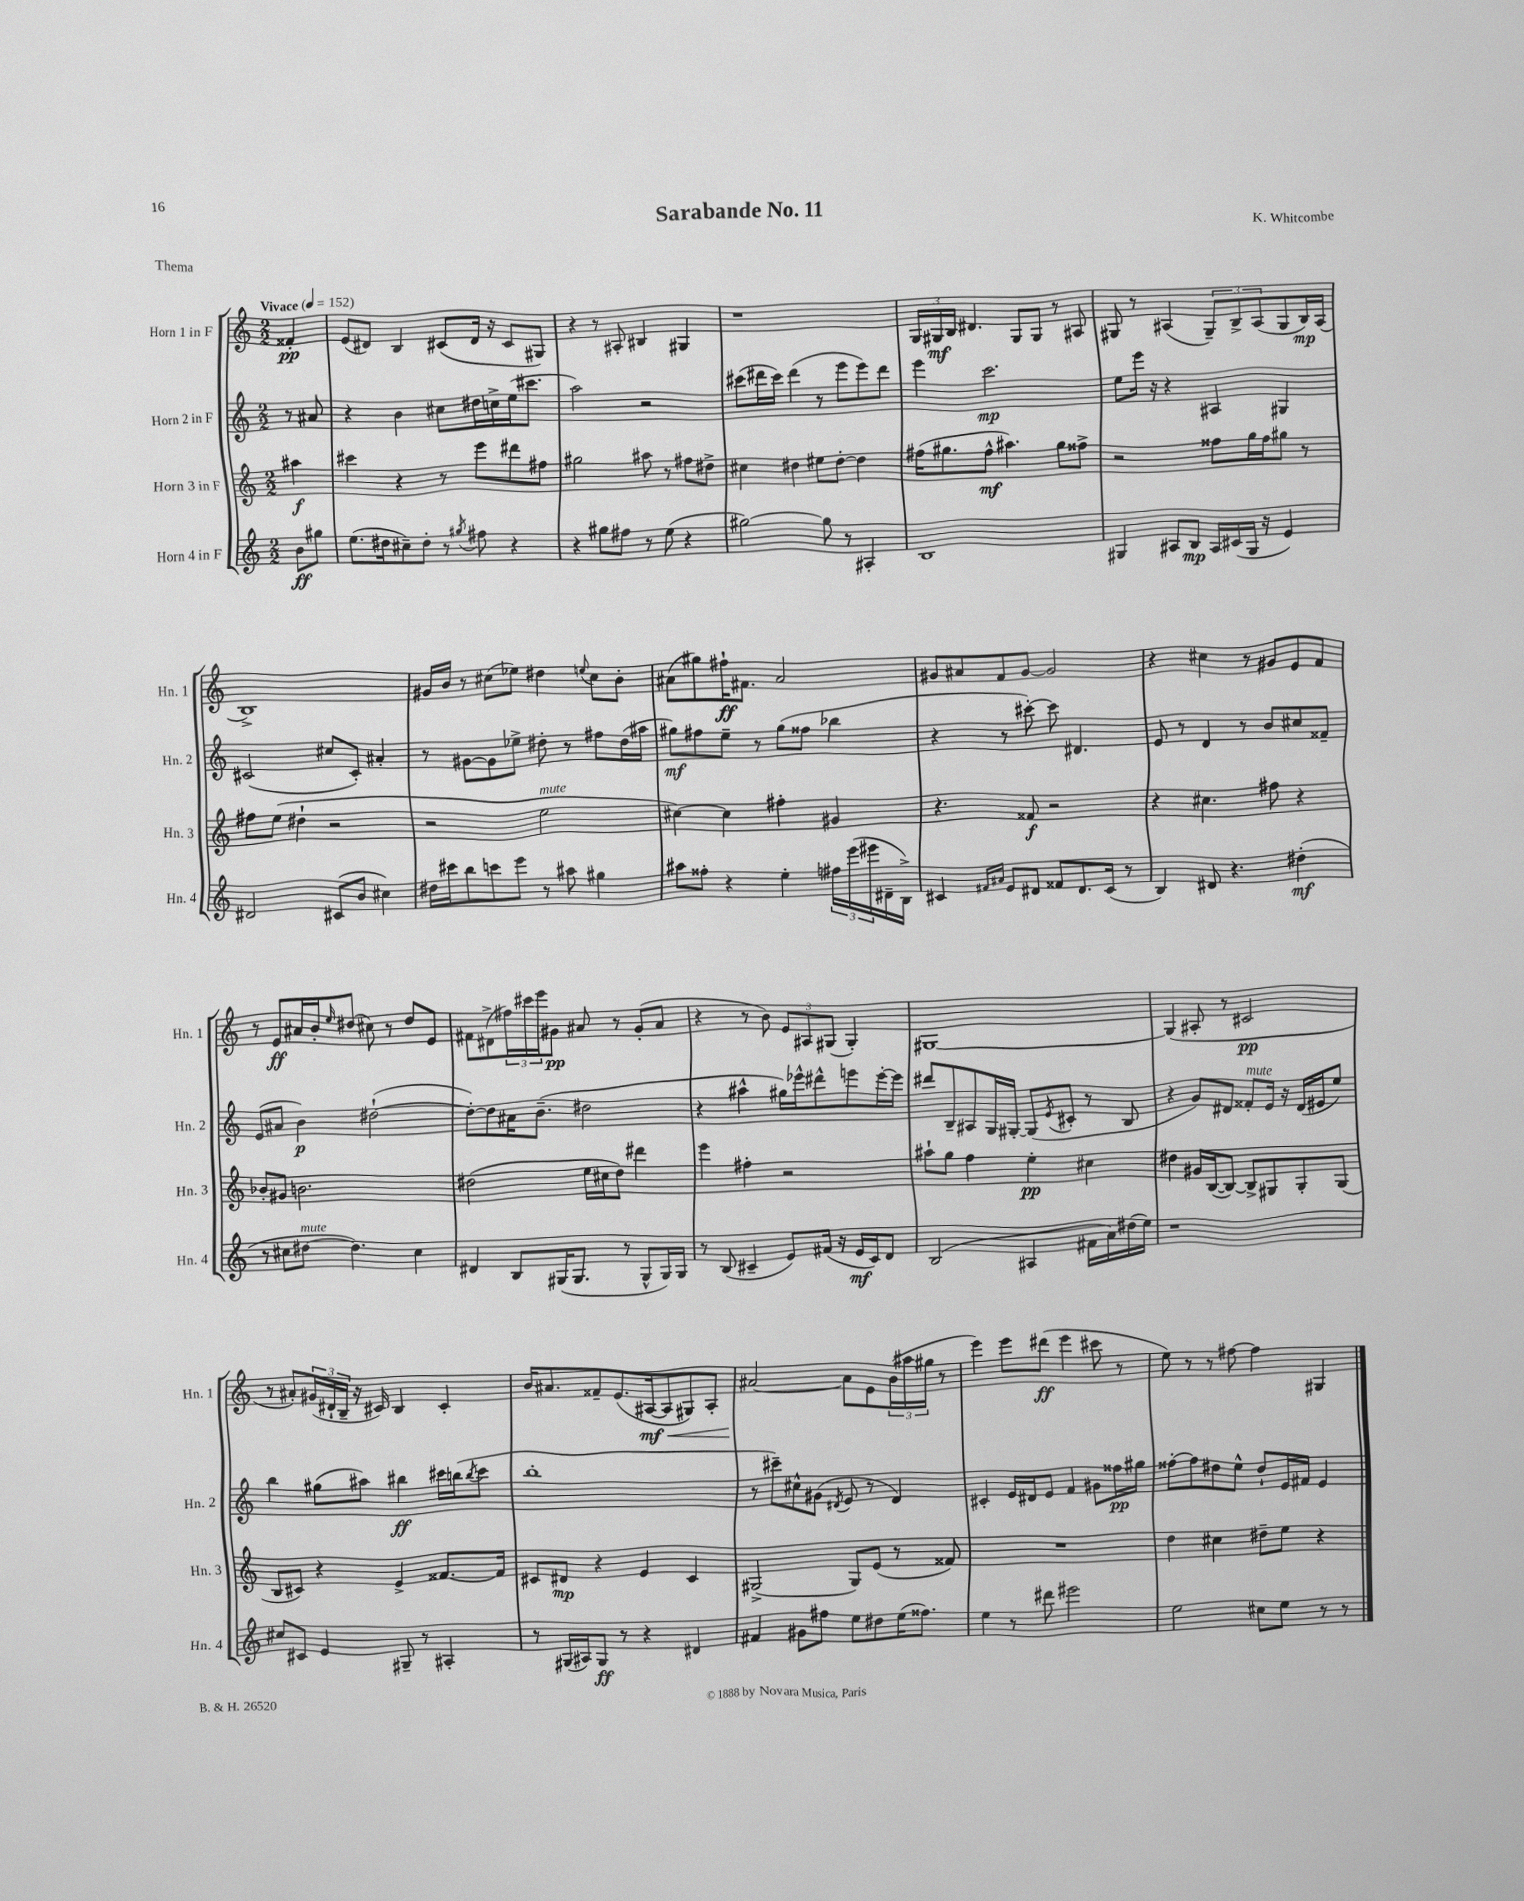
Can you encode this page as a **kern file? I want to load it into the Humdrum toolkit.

**kern	**dynam	**kern	**dynam	**kern	**dynam	**kern	**dynam
*part4	*part4	*part3	*part3	*part2	*part2	*part1	*part1
*staff4	*staff4	*staff3	*staff3	*staff2	*staff2	*staff1	*staff1
*I"Horn 4 in F	*	*I"Horn 3 in F	*	*I"Horn 2 in F	*	*I"Horn 1 in F	*
*I'Hn. 4	*	*I'Hn. 3	*	*I'Hn. 2	*	*I'Hn. 1	*
*clefG2	*	*clefG2	*	*clefG2	*	*clefG2	*
*k[]	*	*k[]	*	*k[]	*	*k[]	*
*M2/2	*	*M2/2	*	*M2/2	*	*M2/2	*
*MM152	*	*MM152	*	*MM152	*	*MM152	*
=	=	=	=	=	=	=	=
!	!	!	!	!	!	!LO:TX:a:B:t=Vivace	!
8b\L	ff	4aa#X\	f	8r	.	4f##X'/	pp
8gg#X\J	.	.	.	8a#X/	.	.	.
=1	=1	=1	=1	=1	=1	=1	=1
(8.ee\L	.	4ccc#X\	.	4r	.	(8e/L	.
.	.	.	.	.	.	8d#X/J)	.
16dd#X\k	.	.	.	.	.	.	.
8cc#X~\)	.	4r	.	4b\	.	4B/	.
8dd#'\J	.	.	.	.	.	.	.
8r	.	8r	.	8cc#X\L	.	(8c#X/L	.
8qgg#X/	.	.	.	.	.	.	.
8ff#X\	.	8eee\L	.	16dd#X\L	.	16d#/Jk	.
.	.	.	.	16ccn^\	.	16r	.
4r	.	8ddd#X\	.	(16ee\J	.	8c#/L	.
.	.	.	.	8.ccc#X\J	.	.	.
.	.	8ff#X\J	.	.	.	8G#X/J)	.
=2	=2	=2	=2	=2	=2	=2	=2
4r	.	2gg#X\	.	2aa\)	.	4r	.
8gg#X\L	.	.	.	.	.	8r	.
8ff#X\J	.	.	.	.	.	8A#X'/	.
8r	.	8aa#X\	.	2r	.	4B#X/	.
(8ee\	.	8r	.	.	.	.	.
4r	.	8ff#X\L	.	.	.	4G#X/	.
.	.	8dd#X^\J	.	.	.	.	.
=3	=3	=3	=3	=3	=3	=3	=3
[2gg#X\)	.	4cc#X\	.	(8ccc#X\L	.	1r	.
.	.	.	.	16ddd#X\L	.	.	.
.	.	.	.	16ccc#\JJ)	.	.	.
.	.	4dd#X\	.	(4ddd#\	.	.	.
8gg#\]	.	8ee#X\L	.	8r	.	.	.
8r	.	[8dd#'\J	.	8eee\L	.	.	.
4A#X'/	.	4dd#\]	.	8eee\)	.	.	.
.	.	.	.	8ddd#\J	.	.	.
=4	=4	=4	=4	=4	=4	=4	=4
1B	.	(16ff#X\KL	.	4eee\	.	24G/LL	.
.	.	.	.	.	.	24G#X/	mf
.	.	8.gg#X\	.	.	.	.	.
.	.	.	.	.	.	24B/JJ	.
.	.	.	.	.	.	4.d#X/	.
.	.	8ff#^^\J	mf	2.ccc\	mp	.	.
.	.	4.aa#X\)	.	.	.	.	.
.	.	.	.	.	.	8G#/L	.
.	.	.	.	.	.	8G#/J	.
.	.	8gg#\L	.	.	.	8r	.
.	.	8ff##X^\J	.	.	.	8A#X/	.
=5	=5	=5	=5	=5	=5	=5	=5
4G#X/	.	2r	.	8ee\L	.	8G#X/	.
.	.	.	.	16eee\Jk	.	8r	.
.	.	.	.	16r	.	.	.
8A#X/L	.	.	.	4r	.	(4A#X/	.
8B/J	mp	.	.	.	.	.	.
16A#/LL	.	8ff##X\L	.	4A#X/	.	12G#~/L)	.
(16c#X/	.	.	.	.	.	.	.
.	.	.	.	.	.	12B^/	.
16G#/JJ	.	16gg\L	.	.	.	.	.
.	.	.	.	.	.	(12A#/	.
16r	.	16ff##\J	.	.	.	.	.
4e/)	.	8gg#X\J	.	4G#X/	.	8G#/	.
.	.	8r	.	.	.	16B/L)	mp
.	.	.	.	.	.	(16A#/JJ	.
!!LO:LB:g=z
=6	=6	=6	=6	=6	=6	=6	=6
2d#X/	.	8ff#X\L	.	(2c#X/	.	1B^)	.
.	.	(8ee\J	.	.	.	.	.
.	.	4dd#X`\	.	.	.	.	.
(8c#X/L	.	2r	.	8cc#X/L	.	.	.
8b/J	.	.	.	8c#'/J)	.	.	.
4cc#X\)	.	.	.	4a#X'/	.	.	.
=7	=7	=7	=7	=7	=7	=7	=7
16dd#X\LL	.	2r	.	8r	.	16g#X/LL	.
16ccc#X\J	.	.	.	.	.	16b/JJ	.
8bb\	.	.	.	[8g#X\L	.	8r	.
8cccn\	.	.	.	8g#\]	.	(8cc#X\L	.
8eee\J	.	.	.	8ee-X^\J	.	8ee-X\J)	.
!	!	!LO:TX:a:i:t=mute	!	!	!	!	!
8r	.	2ee\	.	8dd#X'\	.	4dd#X\	.
8aa#X\	.	.	.	8r	.	.	.
.	.	.	.	.	.	8qqeen/	.
4gg#X\	.	.	.	8ff#X\L	.	8cc#\L	.
.	.	.	.	(16dd#\L	.	8b'\J	.
.	.	.	.	16aa#X\JJ	.	.	.
=8	=8	=8	=8	=8	=8	=8	=8
8aa#X\L	.	[4cc#X\)	.	8gg#X\L)	mf	(8a#X\L	.
8ff##X'\J	.	.	.	8ff#X\	.	8gg#X\)	.
4r	.	4cc#\]	.	8ee~\J	.	16ff#X`\K	ff
.	.	.	.	.	.	8.f#X\J	.
.	.	.	.	8r	.	.	.
4ee'\	.	4ff#X'\	.	(8gg#\L	.	2a#/	.
.	.	.	.	8ff##X\J	.	.	.
24ff#X\LL	.	4g#X/	.	4bb-X\	.	.	.
(24eee\	.	.	.	.	.	.	.
24eee#X\	.	.	.	.	.	.	.
16d#X~\	.	.	.	.	.	.	.
16B^\JJ)	.	.	.	.	.	.	.
=9	=9	=9	=9	=9	=9	=9	=9
4c#X/	.	4.r	.	4r	.	8g#X/L	.
.	.	.	.	.	.	8a#X/	.
16qqf#X/LL	.	.	.	.	.	.	.
16qqa#X/JJ	.	.	.	.	.	.	.
8e/L	.	.	.	8r	.	8f/	.
8d#X/J	.	8f##X/	f	[8ccc#X'\)	.	[8g#/J	.
8f##X/L	.	2r	.	8ccc#\]	.	2g#/]	.
8.d#/	.	.	.	4.d#X/	.	.	.
(16c#/Jk	.	.	.	.	.	.	.
8r	.	.	.	.	.	.	.
=10	=10	=10	=10	=10	=10	=10	=10
4B/)	.	4r	.	8e/	.	4r	.
.	.	.	.	8r	.	.	.
8d#X/	.	4.cc#X\	.	4d/	.	4cc#X\	.
4.r	.	.	.	.	.	.	.
.	.	.	.	8r	.	8r	.
.	.	8ff#X\	.	8b/L	.	8g#X/L	.
(4dd#X'\	mf	4r	.	8cc#X/	.	8e/	.
.	.	.	.	8f##X~/J	.	8f/J	.
!!LO:LB:g=z
=11	=11	=11	=11	=11	=11	=11	=11
8r	.	8b-X'/L	.	(8e/L	.	8r	.
8cc#X\L	.	8g#X/J	.	8a#X/J	.	8e/L	ff
!LO:TX:a:i:t=mute	!	!	!	!	!	!	!
[8dd#X\J	.	2.bn\	.	4b\)	p	16a#X/L	.
.	.	.	.	.	.	16b'/J	.
.	.	.	.	.	.	16qqee/	.
4.dd#\])	.	.	.	.	.	(8dd#X/J	.
.	.	.	.	([2dd#X`\	.	8cc#X\)	.
.	.	.	.	.	.	8r	.
4cc#\	.	.	.	.	.	8dd#/L	.
.	.	.	.	.	.	8e/J	.
=12	=12	=12	=12	=12	=12	=12	=12
4d#X/	.	(2dd#X\	.	8dd#'\L_)	.	8f#X\L	.
.	.	.	.	8dd#\]	.	(8d#X^\	.
8B/L	.	.	.	16a#X\K	.	24ff#X\L)	.
.	.	.	.	.	.	24ccc#X\	.
.	.	.	.	(8.b~\J	.	.	.
.	.	.	.	.	.	24eee\J	.
(16G#X/K	.	.	.	.	.	8g#X\J	pp
8.G#/J	.	.	.	.	.	.	.
.	.	16ee\LL	.	2dd#X\	.	8a#X/	.
.	.	16cc#X\J	.	.	.	.	.
8r	.	8dd#\J)	.	.	.	8r	.
8G#^^/L	.	4ddd#X\	.	.	.	(8g#'/L	.
16G#/L)	.	.	.	.	.	8a#/J	.
16G#/JJ	.	.	.	.	.	.	.
=13	=13	=13	=13	=13	=13	=13	=13
8r	.	4eee\	.	4r	.	4r	.
(8B/	.	.	.	.	.	.	.
4c#X~/	.	4ff#X'\	.	4aa#X^^\	.	8r	.
.	.	.	.	.	.	8b\)	.
8e/L)	.	2r	.	16gg#X\LL)	.	12e/L	.
.	.	.	.	16eee-X^^\J	.	.	.
.	.	.	.	.	.	12A#X/	.
(16f#X/Jk	.	.	.	8ddd#X^^\	.	.	.
.	.	.	.	.	.	(12G#X/J	.
16r	.	.	.	.	.	.	.
16e/LL	mf	.	.	8eeen\	.	4G#'/)	.
16c#/J)	.	.	.	.	.	.	.
8d/J	.	.	.	[16eee'\L	.	.	.
.	.	.	.	16eee\JJ]	.	.	.
=14	=14	=14	=14	=14	=14	=14	=14
(2B/	.	8aa#X`\L	.	8ddd#X/L	.	[1G#X	.
.	.	8gg\J	.	8B~/	.	.	.
.	.	4ff\	.	8A#X/	.	.	.
.	.	.	.	16G/L	.	.	.
.	.	.	.	[16G#X'/JJ	.	.	.
4A#X/	.	4ee'\	pp	(8G#/L]	.	.	.
.	.	.	.	8qe/	.	.	.
.	.	.	.	8c#X'/J	.	.	.
16f#X\LL	.	4cc#X\	.	8r	.	.	.
16a\)	.	.	.	.	.	.	.
(16dd#X\	.	.	.	8B/	.	.	.
16ee\JJ)	.	.	.	.	.	.	.
=15	=15	=15	=15	=15	=15	=15	=15
1r	.	4dd#X\	.	4r	.	(4G#/]	.
.	.	16g#X/LL	.	8g/L)	.	8A#X'/	.
.	.	([16B/J	.	.	.	.	.
.	.	8B/J_)	.	8d#X/J	.	8r	.
!	!	!	!	!LO:TX:a:i:t=mute	!	!	!
.	.	8B^/L]	.	8f##X'/L	.	2c#X/	pp
.	.	8G#X/	.	16e/Jk	.	.	.
.	.	.	.	16r	.	.	.
.	.	8G#'/	.	(16d#/LL	.	.	.
.	.	.	.	16e#X/J	.	.	.
.	.	(8G#/J	.	8ee/J)	.	.	.
!!LO:LB:g=z
=16	=16	=16	=16	=16	=16	=16	=16
8cc#X/L	.	8B/L	.	4bb\	.	8r	.
8c#X/J	.	8c#X/J)	.	.	.	8a#X'/L)	.
4e/	.	4r	.	(8gg#X\L	.	(24g#X/L	.
.	.	.	.	.	.	24d#X`/	.
.	.	.	.	.	.	24B~/JJ	.
.	.	.	.	8aa#X\J)	.	16r	.
.	.	.	.	.	.	16c#X/)	.
8G#X~/	.	4e^/	.	4bb#X\	ff	4B/	.
8r	.	.	.	.	.	.	.
4A#X'/	.	[8.f##X/L	.	16ccc#X\LL	.	4c#'/	.
.	.	.	.	(16bbn\J	.	.	.
.	.	.	.	8qbb/	.	.	.
.	.	.	.	8ccc#\J	.	.	.
.	.	16f##/Jk]	.	.	.	.	.
=17	=17	=17	=17	=17	=17	=17	=17
8r	.	8c#X/L	.	1bb'	.	16b/KL	.
.	.	.	.	.	.	8.a#X/	.
(16G#X/LL	.	8d#X/J	mp	.	.	.	.
16A#X/J)	.	.	.	.	.	.	.
8G#/J	ff	4r	.	.	.	8f##X~/	.
8r	.	.	.	.	.	(8.e/	.
4r	.	4e/	.	.	.	.	.
!	!	!	!	!	!	!	!LO:HP:b
.	.	.	.	.	.	[16A#X/k	< mf
.	.	.	.	.	.	8A#/]	.
4d#X/	.	4c#/	.	.	.	8G#X/)	.
.	.	.	.	.	.	8A#'/J	.
=18	=18	=18	=18	=18	=18	=18	=18
4f#X/	.	(2G#X^/	.	8r	.	[2a#X/	.
.	.	.	.	8ccc#X~\L)	.	.	.
8g#X\L	.	.	.	8cc#X^^\	.	.	.
8ff#X\J	.	.	.	(8g#X\J	.	.	.
.	.	.	.	8qd#X/	.	.	.
8ee\L	.	8G#/L)	.	8e/	.	8a#\L]	[
8dd#X\	.	(8e/J	.	8r	.	8e\	.
(16ee\K	.	8r	.	4d#/)	.	(24b\L	.
.	.	.	.	.	.	24aa#X\	.
8.ff##X\J)	.	.	.	.	.	.	.
.	.	.	.	.	.	24gg#X\JJ	.
.	.	8f##X/)	.	.	.	8r	.
=19	=19	=19	=19	=19	=19	=19	=19
4ee\	.	1r	.	4c#X'/	.	4eee\)	.
8r	.	.	.	16e/LL	.	8eee\L	.
.	.	.	.	16d#X/J	.	.	.
8ddd#X\	.	.	.	8e/J	.	(8ddd#X\J	ff
2eee#X\	.	.	.	4f/	.	4eee\	.
.	.	.	.	8g#X\L	.	8ccc#X\	.
.	.	.	.	16ff##X\L	pp	8r	.
.	.	.	.	16gg#X\JJ	.	.	.
=20	=20	=20	=20	=20	=20	=20	=20
2ee\	.	4dd\	.	[8ff##X'\L	.	8ee\)	.
.	.	.	.	8ff##\]	.	8r	.
.	.	4cc#X\	.	8dd#X\	.	8r	.
.	.	.	.	8ee^^\J	.	[8ff#X\	.
8cc#X\L	.	8dd#X~\L	.	8dd#`/L	.	4ff#\]	.
8ee\J	.	8ee\J	.	16e/L	.	.	.
.	.	.	.	16f#X/JJ	.	.	.
8r	.	4r	.	4e/	.	4G#X/	.
8r	.	.	.	.	.	.	.
==	==	==	==	==	==	==	==
*-	*-	*-	*-	*-	*-	*-	*-
